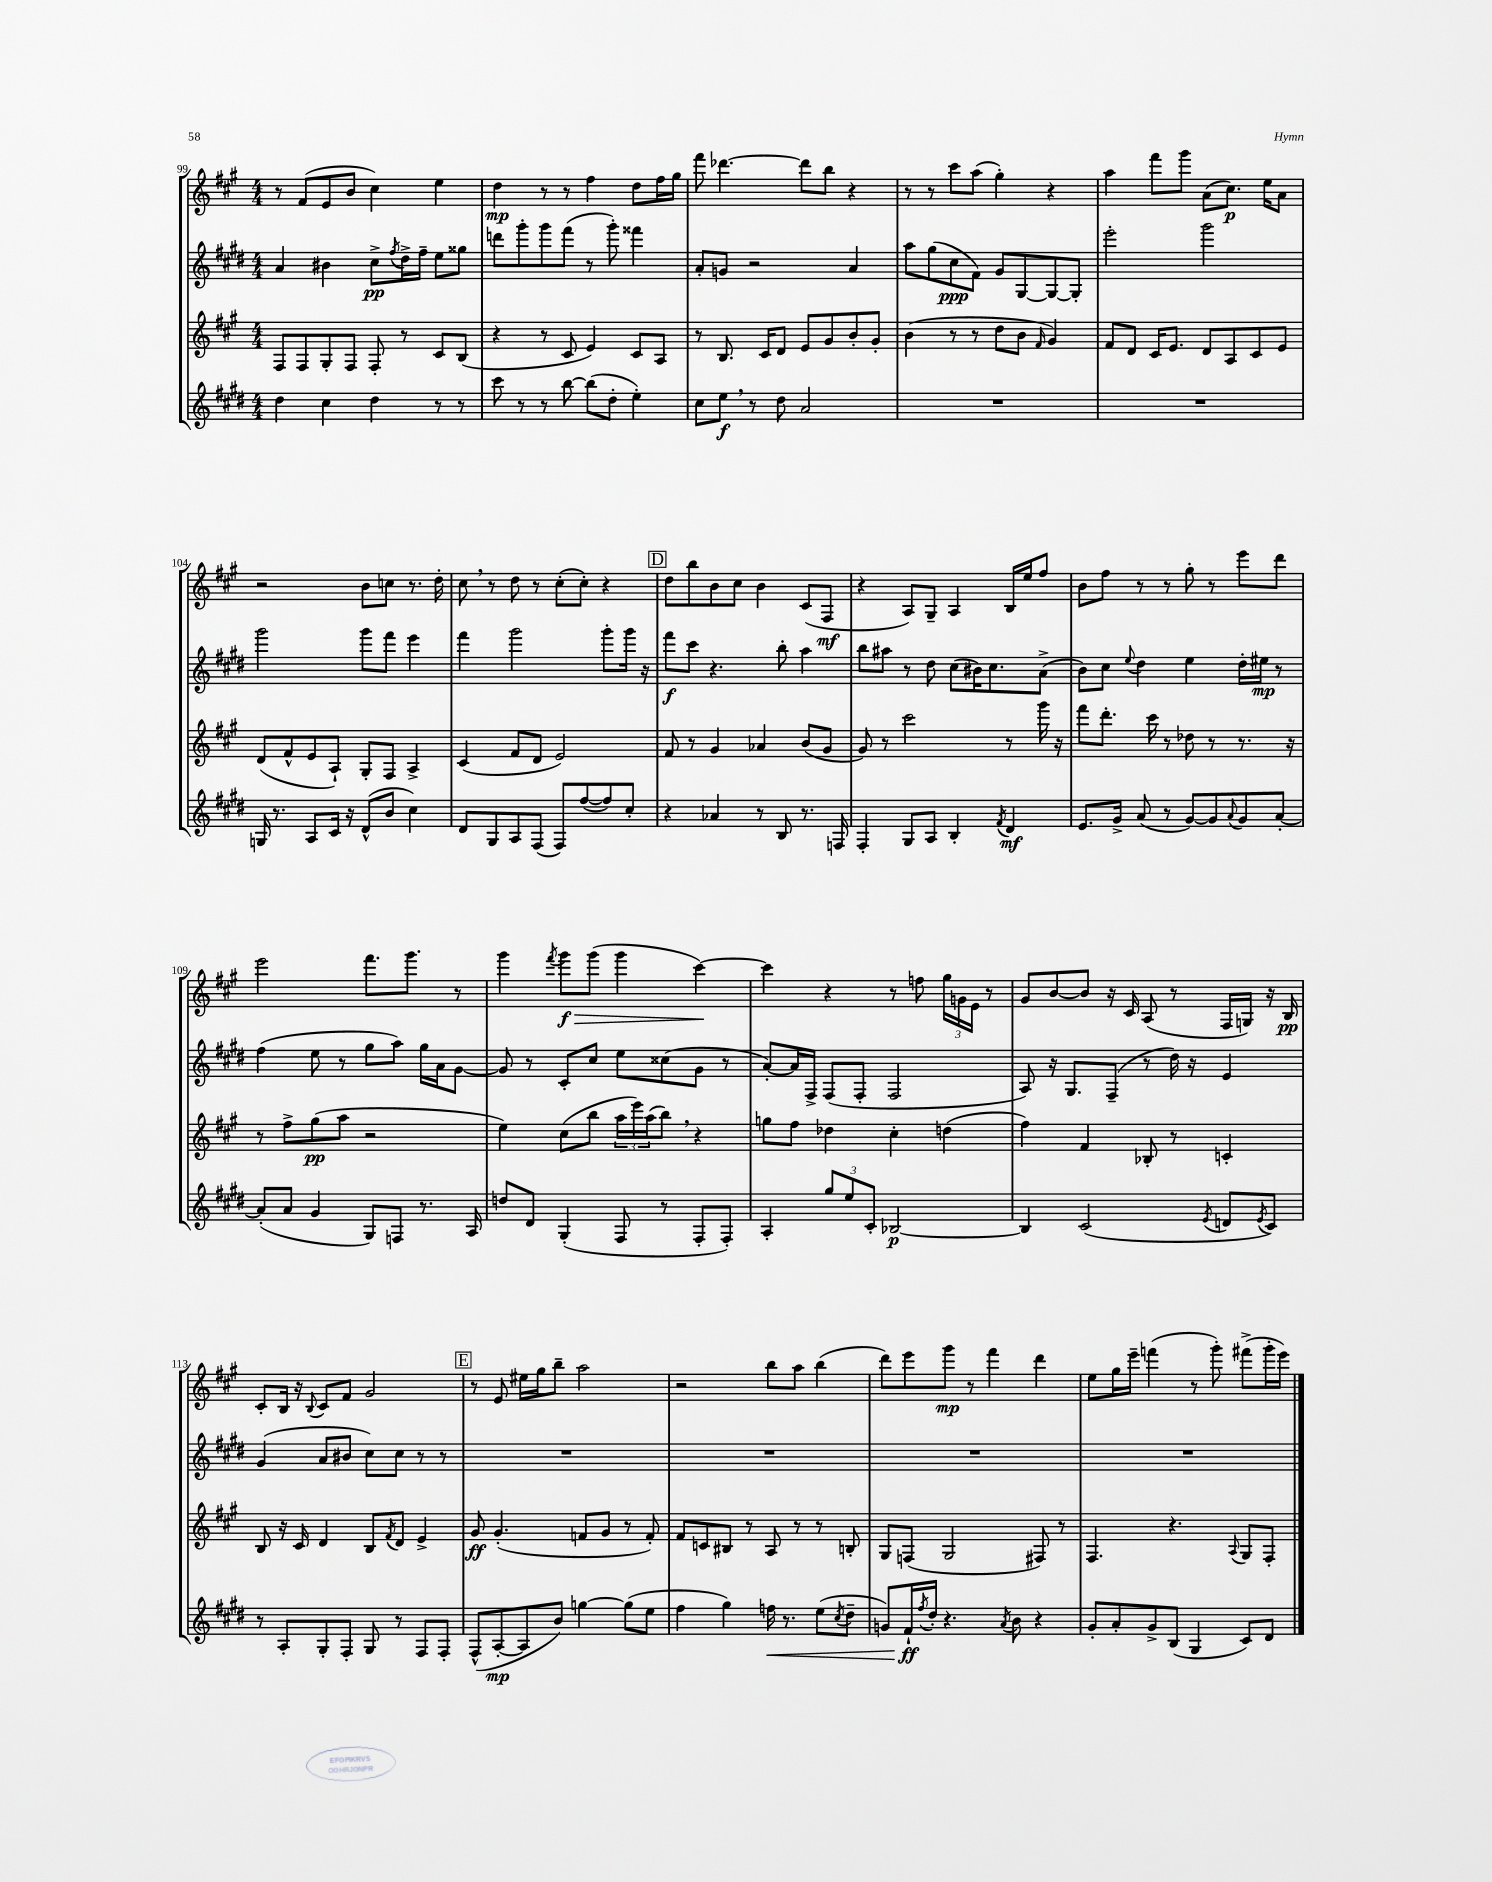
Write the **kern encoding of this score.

**kern	**dynam	**kern	**dynam	**kern	**dynam	**kern	**dynam
*part4	*part4	*part3	*part3	*part2	*part2	*part1	*part1
*staff4	*staff4	*staff3	*staff3	*staff2	*staff2	*staff1	*staff1
*clefG2	*	*clefG2	*	*clefG2	*	*clefG2	*
*k[f#c#g#d#]	*	*k[f#c#g#]	*	*k[f#c#g#d#]	*	*k[f#c#g#]	*
*M4/4	*	*M4/4	*	*M4/4	*	*M4/4	*
=99	=99	=99	=99	=99	=99	=99	=99
4dd#\	.	8F#/L	.	4a/	.	8r	.
.	.	8F#/	.	.	.	(8f#/L	.
4cc#\	.	8G#'/	.	4b#X\	.	8e/	.
.	.	8F#/J	.	.	.	8b/J	.
4dd#\	.	8F#'/	.	8cc#^\L	pp	4cc#\)	.
.	.	.	.	8qff#/	.	.	.
.	.	8r	.	16dd#^\L	.	.	.
.	.	.	.	16ff#~\JJ	.	.	.
8r	.	8c#/L	.	8ee\L	.	4ee\	.
8r	.	(8B/J	.	8gg##X\J	.	.	.
=100	=100	=100	=100	=100	=100	=100	=100
8ccc#\	.	4r	.	8dddn\L	.	4dd\	mp
8r	.	.	.	8ggg#'\	.	.	.
8r	.	8r	.	8ggg#\	.	8r	.
[8bb\	.	8c#/	.	(8fff#\J	.	8r	.
(8bb\L]	.	4e/)	.	8r	.	4ff#\	.
8dd#'\J	.	.	.	8ggg#'\)	.	.	.
4ee'\)	.	8c#/L	.	4fff##X\	.	8dd\L	.
.	.	8A/J	.	.	.	16ff#\L	.
.	.	.	.	.	.	16gg#\JJ	.
=101	=101	=101	=101	=101	=101	=101	=101
8cc#\L	.	8r	.	8a'/L	.	8fff#\	.
8ee,\J	f	8.B/	.	8gn/J	.	[4.ddd-X\	.
8r	.	.	.	2r	.	.	.
.	.	16c#/KL	.	.	.	.	.
8dd#\	.	8d/J	.	.	.	.	.
2a/	.	8e/L	.	.	.	8ddd-\L]	.
.	.	8g#/	.	.	.	8bb\J	.
.	.	8b'/	.	4a/	.	4r	.
.	.	8g#'/J	.	.	.	.	.
=102	=102	=102	=102	=102	=102	=102	=102
1r	.	(4b\	.	8aa\L	.	8r	.
.	.	.	.	(8gg#\	.	8r	.
.	.	8r	.	8cc#\	ppp	8ccc#\L	.
.	.	8r	.	8f#\J)	.	(8aa\J	.
.	.	8dd\L	.	8g#/L	.	4gg#'\)	.
.	.	8b\J	.	[8G#/	.	.	.
.	.	16qqf#/	.	.	.	.	.
.	.	4g#/)	.	8G#/_	.	4r	.
.	.	.	.	8G#'/J]	.	.	.
=103	=103	=103	=103	=103	=103	=103	=103
1r	.	8f#/L	.	2eee'\	.	4aa\	.
.	.	8d/J	.	.	.	.	.
.	.	16c#/KL	.	.	.	8fff#\L	.
.	.	8.e/J	.	.	.	.	.
.	.	.	.	.	.	8ggg#\J	.
.	.	8d/L	.	2ggg#\	.	(8a\L	.
.	.	8A/	.	.	.	8.cc#\J)	p
.	.	8c#/	.	.	.	.	.
.	.	.	.	.	.	16ee\KL	.
.	.	8e/J	.	.	.	8a\J	.
!!LO:LB:g=z
=104	=104	=104	=104	=104	=104	=104	=104
16Gn/	.	(8d/L	.	2ggg#\	.	2r	.
8.r	.	.	.	.	.	.	.
.	.	8f#^^/	.	.	.	.	.
8A/L	.	8e/	.	.	.	.	.
16c#/Jk	.	8A`/J)	.	.	.	.	.
16r	.	.	.	.	.	.	.
(8d#^^/L	.	8G#'/L	.	8ggg#\L	.	8b\L	.
8b/J	.	8F#/J	.	8fff#\J	.	8ccn\J	.
4cc#\)	.	4A^/	.	4eee\	.	8.r	.
.	.	.	.	.	.	16dd'\	.
=105	=105	=105	=105	=105	=105	=105	=105
8d#/L	.	(4c#/	.	4fff#\	.	8cc#,\	.
8G#/	.	.	.	.	.	8r	.
8A/	.	8f#/L	.	2ggg#\	.	8dd\	.
(8F#/J	.	8d/J	.	.	.	8r	.
8F#/L)	.	2e/)	.	.	.	(8cc#'\L	.
([8ff#/	.	.	.	.	.	8cc#'\J)	.
8ff#/])	.	.	.	8ggg#'\L	.	4r	.
8cc#'/J	.	.	.	16ggg#\Jk	.	.	.
.	.	.	.	16r	.	.	.
!!LO:REH:place=s1:t=D
=106	=106	=106	=106	=106	=106	=106	=106
4r	.	8f#/	.	8fff#\L	f	8dd\L	.
.	.	8r	.	8ccc#\J	.	8bb\	.
4a-X/	.	4g#/	.	4.r	.	8b\	.
.	.	.	.	.	.	8cc#\J	.
8r	.	4a-X/	.	.	.	4b\	.
8B/	.	.	.	8bb'\	.	.	.
8.r	.	(8b/L	.	4aa\	.	(8c#/L	.
.	.	8g#/J	.	.	.	8F#/J	mf
16Fn/	.	.	.	.	.	.	.
=107	=107	=107	=107	=107	=107	=107	=107
4F#'/	.	8g#/)	.	8bb\L	.	4r	.
.	.	8r	.	8aa#X\J	.	.	.
8G#/L	.	2ccc#\	.	8r	.	8A/L)	.
8A/J	.	.	.	8dd#\	.	8G#~/J	.
4B'/	.	.	.	(8cc#\L	.	4A/	.
.	.	.	.	16b#X\K)	.	.	.
.	.	.	.	8.cc#\	.	.	.
8qf#/	.	.	.	.	.	.	.
4d#/	mf	8r	.	.	.	16B/LL	.
.	.	.	.	.	.	16ee/J	.
.	.	16ggg#\	.	(8a^\J	.	8ff#/J	.
.	.	16r	.	.	.	.	.
=108	=108	=108	=108	=108	=108	=108	=108
8.e/L	.	8fff#\L	.	8b\L)	.	8b\L	.
.	.	8.ddd'\J	.	8cc#\J	.	8ff#\J	.
16g#^/Jk	.	.	.	.	.	.	.
.	.	.	.	8qqee/	.	.	.
(8a/	.	.	.	4dd#\	.	8r	.
.	.	16ccc#\	.	.	.	.	.
8r	.	8r	.	.	.	8r	.
[8g#/L)	.	8dd-X\	.	4ee\	.	8gg#'\	.
8g#/]	.	8r	.	.	.	8r	.
8qqa/	.	.	.	.	.	.	.
8g#/	.	8.r	.	16dd#'\LL	.	8eee\L	.
.	.	.	.	16ee#X\JJ	mp	.	.
[8a'/J	.	.	.	8r	.	8ddd\J	.
.	.	16r	.	.	.	.	.
!!LO:LB:g=z
=109	=109	=109	=109	=109	=109	=109	=109
(8a'/L]	.	8r	.	(4ff#\	.	2eee\	.
8a/J	.	8ff#^\L	.	.	.	.	.
4g#/	.	(8gg#\	pp	8ee\	.	.	.
.	.	8aa\J	.	8r	.	.	.
8G#/L)	.	2r	.	8gg#\L	.	8.fff#\L	.
8Fn/J	.	.	.	8aa\J)	.	.	.
.	.	.	.	.	.	8.ggg#\J	.
8.r	.	.	.	16gg#\LL	.	.	.
.	.	.	.	16a\J	.	.	.
.	.	.	.	[8g#\J	.	8r	.
16A/	.	.	.	.	.	.	.
=110	=110	=110	=110	=110	=110	=110	=110
8ddn/L	.	4ee\)	.	8g#/]	.	4ggg#\	.
8d#/J	.	.	.	8r	.	.	.
.	.	.	.	.	.	8qfff#/	.
!	!	!	!	!	!	!	!LO:HP:b
(4G#'/	.	(8cc#\L	.	8c#'/L	.	8ggg#\L	> f
.	.	8bb\J	.	8cc#/J	.	(8ggg#\J	.
8F#/	.	24aa\LL	.	8ee\L	.	4ggg#\	.
.	.	24eee\)	.	.	.	.	.
.	.	(24aa\J	.	.	.	.	.
8r	.	8bb,\J)	.	(8cc##X\	.	.	.
8F#'/L	.	4r	.	8g#\J	.	[4ccc#\)	.
8F#'/J)	.	.	.	8r	.	.	.
.	.	.	.	.	.	.	]
=111	=111	=111	=111	=111	=111	=111	=111
4A'/	.	8ggn\L	.	[8a'/L)	.	4ccc#\]	.
.	.	8ff#\J	.	16a/L]	.	.	.
.	.	.	.	16F#^/JJ	.	.	.
12gg#/L	.	4dd-X\	.	(8F#/L	.	4r	.
12ee/	.	.	.	.	.	.	.
.	.	.	.	8F#'/J	.	.	.
12c#'/J	.	.	.	.	.	.	.
[2B-X/	p	4cc#'\	.	2F#/	.	8r	.
.	.	.	.	.	.	8ffn\	.
.	.	(4ddn\	.	.	.	24gg#\LL	.
.	.	.	.	.	.	24gn\	.
.	.	.	.	.	.	24e\JJ	.
.	.	.	.	.	.	8r	.
=112	=112	=112	=112	=112	=112	=112	=112
4B-/]	.	4ff#\)	.	8A/)	.	8g#/L	.
.	.	.	.	16r	.	[8b/	.
.	.	.	.	8.G#/L	.	.	.
(2c#/	.	4f#/	.	.	.	8b/J]	.
.	.	.	.	(8F#~/J	.	16r	.
.	.	.	.	.	.	16c#/	.
.	.	8B-X'/	.	8r	.	(8A/	.
.	.	8r	.	16dd#\)	.	8r	.
.	.	.	.	16r	.	.	.
8qe/	.	.	.	.	.	.	.
8dn/L	.	4cn'/	.	4e/	.	16F#/LL	.
.	.	.	.	.	.	16Gn/JJ)	.
8qe/	.	.	.	.	.	.	.
8c#/J)	.	.	.	.	.	16r	.
.	.	.	.	.	.	16B/	pp
!!LO:LB:g=z
=113	=113	=113	=113	=113	=113	=113	=113
8r	.	8B/	.	(4g#/	.	8c#'/L	.
8A'/L	.	16r	.	.	.	16B/Jk	.
.	.	16c#/	.	.	.	16r	.
.	.	.	.	.	.	8qqB/	.
8G#'/	.	4d/	.	8a/L	.	8c#/L	.
8F#'/J	.	.	.	8b#X/J	.	8f#/J	.
8G#/	.	8B/L	.	8cc#\L)	.	2g#/	.
.	.	8qf#/	.	.	.	.	.
8r	.	8d/J	.	8cc#\J	.	.	.
8F#/L	.	4e^/	.	8r	.	.	.
8F#'/J	.	.	.	8r	.	.	.
!!LO:REH:place=s1:t=E
=114	=114	=114	=114	=114	=114	=114	=114
(8F#^^/L	.	8g#/	ff	1r	.	8r	.
[8A'/	mp	(4.g#'/	.	.	.	8e/	.
8A/]	.	.	.	.	.	16ee#X\LL	.
.	.	.	.	.	.	16gg#\J	.
8b/J)	.	.	.	.	.	8bb~\J	.
[4ggn\	.	8fn/L	.	.	.	2aa\	.
.	.	8g#/J	.	.	.	.	.
(8gg\L]	.	8r	.	.	.	.	.
8ee\J	.	8f'/)	.	.	.	.	.
=115	=115	=115	=115	=115	=115	=115	=115
4ff#\	.	8f#/L	.	1r	.	2r	.
.	.	8cn/	.	.	.	.	.
4gg#\)	.	8B#X/J	.	.	.	.	.
.	.	8r	.	.	.	.	.
!	!LO:HP:b	!	!	!	!	!	!
16ffn\	<	8A/	.	.	.	8bb\L	.
8.r	.	.	.	.	.	.	.
.	.	8r	.	.	.	8aa\J	.
(8ee\L	.	8r	.	.	.	(4bb\	.
8qcc#/	.	.	.	.	.	.	.
8dd#~\J	.	8Bn'/	.	.	.	.	.
=116	=116	=116	=116	=116	=116	=116	=116
8gn/L)	.	8G#/L	.	1r	.	8ddd\L)	.
16f#`/L	ff	(8Fn/J	.	.	.	8eee\	.
8qff#/	.	.	.	.	.	.	.
16dd#'/JJ	[	.	.	.	.	.	.
4.r	.	2G#/	.	.	.	8ggg#\J	mp
.	.	.	.	.	.	8r	.
.	.	.	.	.	.	4fff#\	.
8qa/	.	.	.	.	.	.	.
8b\	.	.	.	.	.	.	.
4r	.	8F#X/)	.	.	.	4ddd\	.
.	.	8r	.	.	.	.	.
=117	=117	=117	=117	=117	=117	=117	=117
8g#'/L	.	4.F#/	.	1r	.	8ee\L	.
8a'/	.	.	.	.	.	16gg#\L	.
.	.	.	.	.	.	16eee~\JJ	.
8g#^/	.	.	.	.	.	(4fffn\	.
(8B/J	.	4.r	.	.	.	.	.
4G#/	.	.	.	.	.	8r	.
.	.	.	.	.	.	8ggg#'\)	.
.	.	8qqA/	.	.	.	.	.
8c#/L)	.	8G#/L	.	.	.	(8fff#X^\L	.
8d#/J	.	8F#'/J	.	.	.	16ggg#'\L	.
.	.	.	.	.	.	16eee\JJ)	.
==	==	==	==	==	==	==	==
*-	*-	*-	*-	*-	*-	*-	*-
